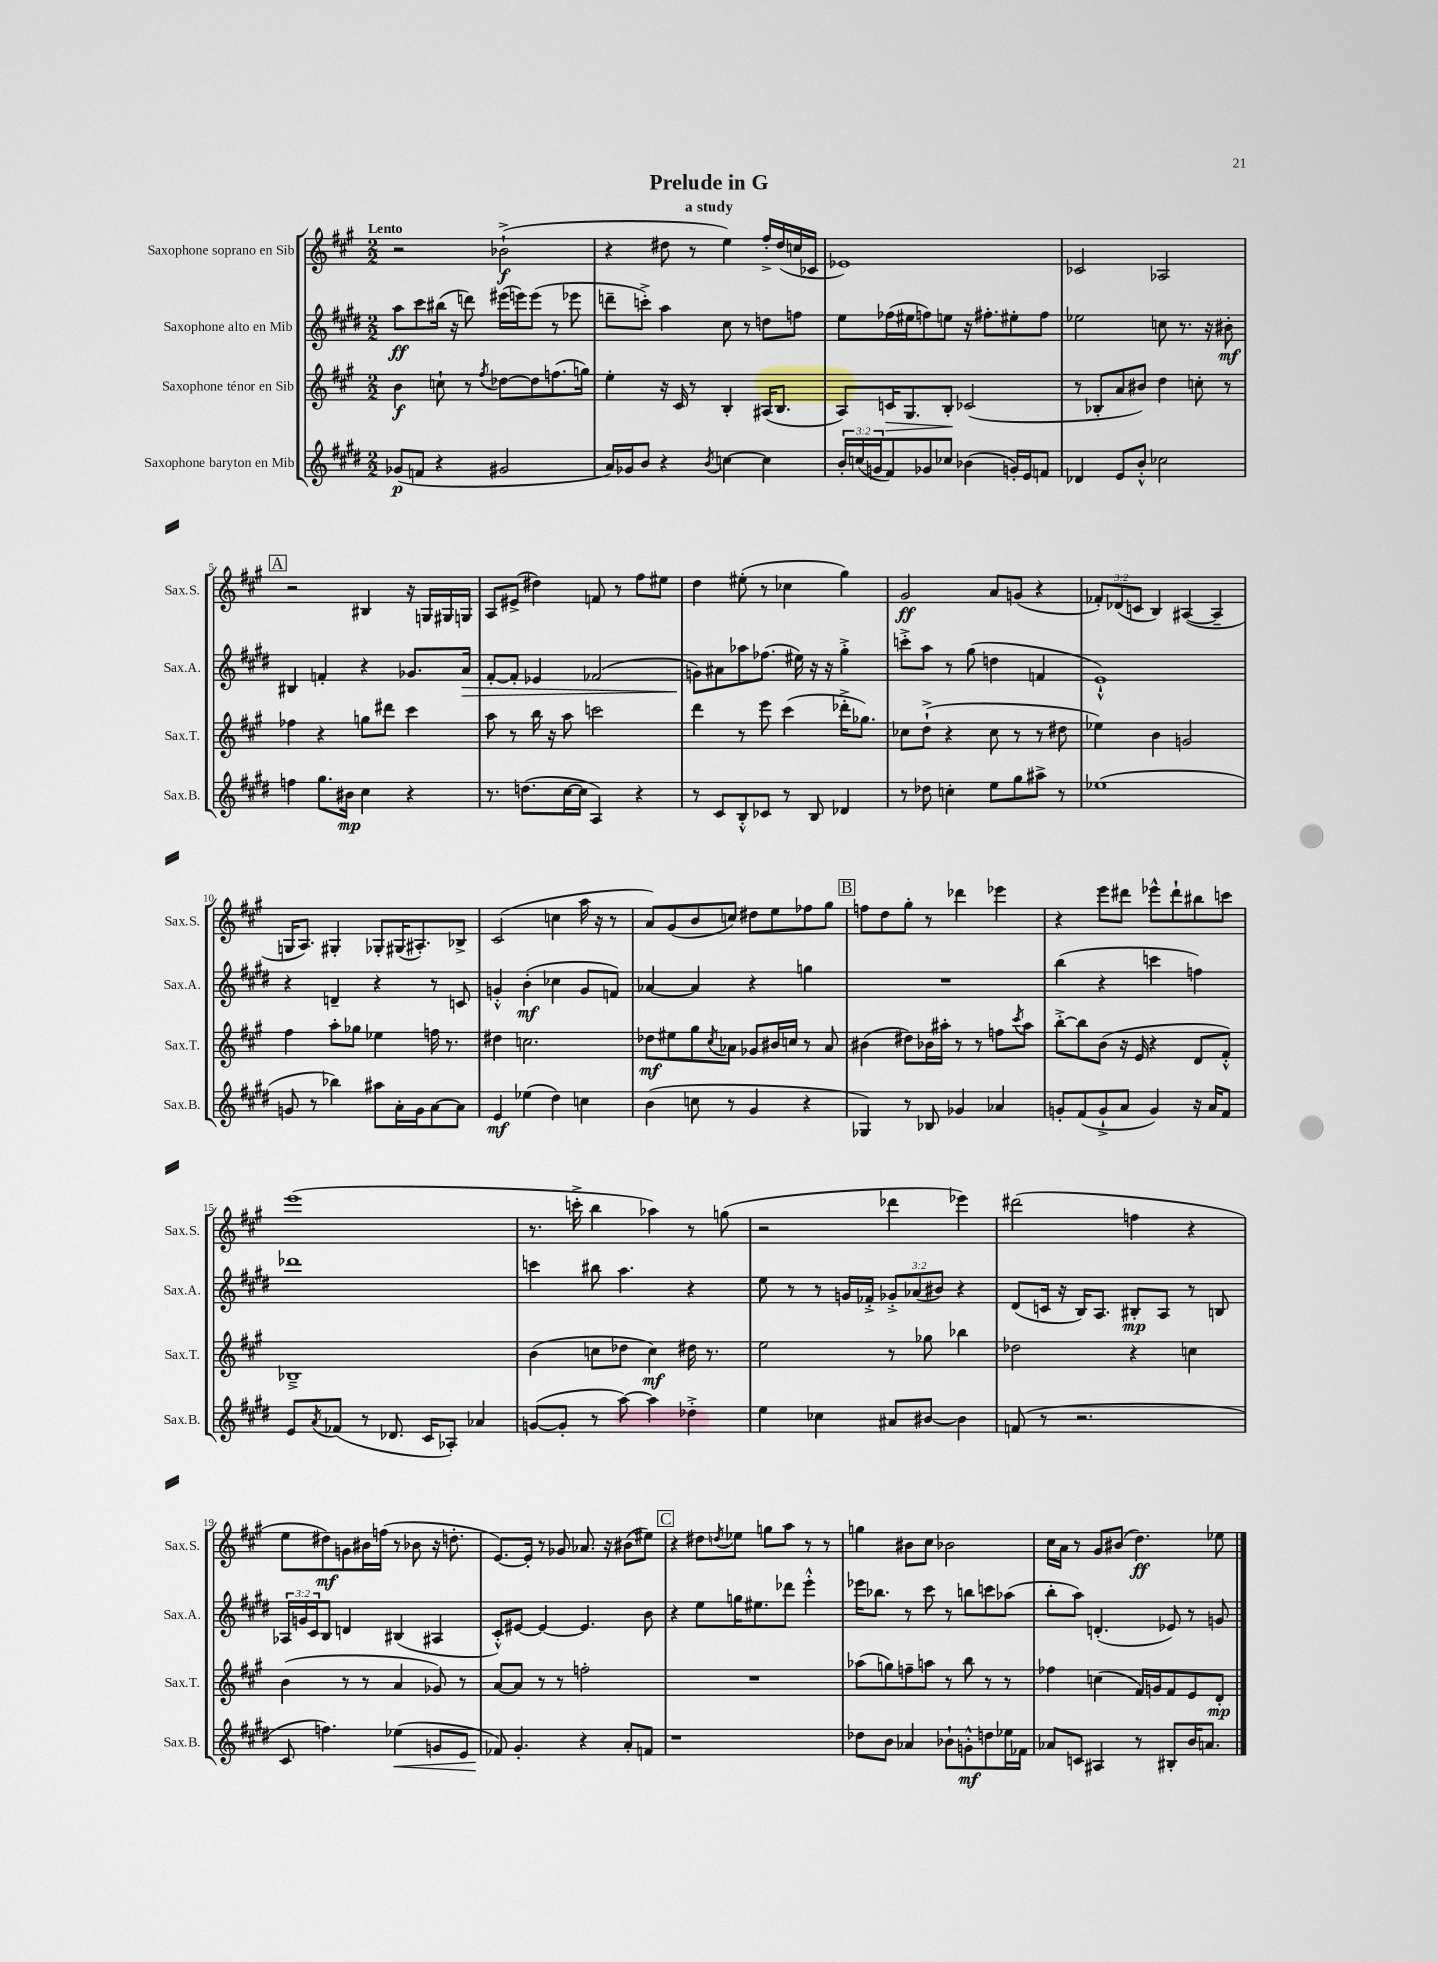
\header { title = "Prelude in G" subtitle = "a study" }
<<
\new StaffGroup <<
\new Staff = "s0" \with { instrumentName = "Saxophone soprano en Sib" shortInstrumentName = "Sax.S." } {
    \clef treble \key a \major \numericTimeSignature \time 2/2 \override Staff.TupletNumber.text = #tuplet-number::calc-fraction-text \tempo "Lento"
    r2 bes'2-!->\f( |
    r4 dis''8 r8 e''4) fis''16-.-> dis''16( c''16 ces'16 |
    ees'1) |
    ces'2 aes2 |
    \mark \markup { \box "A" } r2 bis4 r16 g16 gis16 g16 |
    a8 eis'8->( dis''4) f'8 r8 fis''8 eis''8 |
    d''4 eis''8-.( r8 ces''4 gis''4) |
    gis'2\ff a'8 g'8( r4 |
    \tuplet 3/2 { fes'8-.) des'8( c'8 } b4) ais4~( ais4-- |
    g16 a8.) gis4-. ges8-. gis16( ais8.-.) bes8-> |
    cis'2( c''4 a''16 r16 r8 |
    a'8) gis'8( b'8 c''8) dis''8 e''8 fes''8 gis''8 |
    \mark \markup { \box "B" } f''8 d''8 gis''8-. r8 des'''4 ees'''4 |
    r4 e'''8 dis'''8 ees'''8-^ dis'''8-! bis''8 c'''8 |
    e'''1( |
    r8. c'''16-.-> b''4 aes''4) r8 g''8( |
    r2 des'''4 ees'''4) |
    dis'''2( f''4 r4 |
    e''8 dis''8\mf) g'8 bis'16 f''16( r8 bes'8 r16 d''8.-. |
    e'8.~) e'16-. r8 ges'8 aes'8. r16 bis'8( eis''8) |
    \mark \markup { \box "C" } r4 dis''8 \acciaccatura { d''8 } ees''8 g''8 a''8 r8 r8 |
    g''4 bis'8 cis''8 bes'2 |
    cis''16 a'16 r8 gis'8 bis'8( d''4.\ff) ees''8 \bar "|." |
}
\new Staff = "s1" \with { instrumentName = "Saxophone alto en Mib" shortInstrumentName = "Sax.A." } {
    \clef treble \key e \major \numericTimeSignature \time 2/2 \override Staff.TupletNumber.text = #tuplet-number::calc-fraction-text
    a''8\ff cis'''8 bis''16( r16 d'''8) eis'''16( e'''16) e'''8( r8 ees'''8 |
    d'''8-- c'''8-.->) a''4 cis''8 r8 d''8 f''8 |
    e''8 fes''16( eis''16 f''8) e''8 r16 fis''8.-. eis''8-. fis''8 |
    ees''2 c''8 r8. r16 bis'8-.\mf |
    \mark \markup { \box "A" } bis4 f'4-. r4 ges'8. a'16\> |
    fis'8~-. fis'8-. ees'4 fes'2( |
    g'8\!) ais'8 aes''8 fes''8.( eis''16) r16 r16 gis''4-.-> |
    c'''8-.-> a''8 r8 gis''8( d''4 f'4 |
    e'1-!-^) |
    r4 d'4-- r4 r8 c'8 |
    g'4-.-^ b'4-.\mf( ces''4 g'8 f'8) |
    aes'4~ aes'4 r4 g''4 |
    \mark \markup { \box "B" } R1 |
    b''4( r4 c'''4 f''4) |
    des'''1 |
    c'''4 bis''8 a''4. r4 |
    e''8 r8 r8 g'16 fes'16-.-> \tuplet 3/2 { ges'8-.-> aes'8( bis'8) } r4 |
    dis'8( c'16 r16 b16) a8. bis8-.\mp a8 r8 b8 |
    \tuplet 3/2 { aes16 g'16 cis'16 } b8 d'4 bis4( ais4 |
    cis'8-.-^) eis'8~ eis'4~ eis'4. b'8 |
    \mark \markup { \box "C" } r4 e''8 g''16 eis''8. des'''8 e'''4-.-^ |
    ees'''16 bes''8. r8 cis'''8 r8 b''8 c'''8 aes''8( |
    b''8-. a''8) d'4.-.( ees'8) r8 g'8 \bar "|." |
}
\new Staff = "s2" \with { instrumentName = "Saxophone ténor en Sib" shortInstrumentName = "Sax.T." } {
    \clef treble \key a \major \numericTimeSignature \time 2/2
    b'4\f c''8-! r8 \acciaccatura { fis''8 } des''8~ des''8 f''8.( g''16) |
    e''4-. r16 cis'16 r8 b4-. ais16( b8. |
    a8) c'16\> gis8. b8-.\! ces'2( |
    r8 bes8-. a'8 bis'8) d''4 c''8-. r8 |
    \mark \markup { \box "A" } fes''4 r4 g''8 dis'''8 cis'''4 |
    a''8 r8 b''16 r16 a''8 c'''2 |
    d'''4 r8 e'''8 cis'''4( des'''16-.-> ges''8.) |
    ces''8 d''8-!->( r4 ces''8 r8 r8 dis''8 |
    ees''4) b'4 g'2 |
    fis''4 a''8-. ges''8 ees''4 f''16 r8. |
    dis''4 c''2. |
    des''8\mf eis''8 gis''8 \acciaccatura { cis''8 } aes'8 ges'8 bis'16 c''16 r8 aes'8 |
    \mark \markup { \box "B" } bis'4( dis''8) bes'16 ais''16-. r8 r8 f''8 \acciaccatura { cis'''8 } ais''8 |
    b''8~-.-> b''8 b'8( r16 e'16 r4 d'8 fis'8-.-^) |
    bes1---> |
    b'4( c''8 des''8 c''4\mf) dis''16 r8. |
    e''2 r8 ges''8 bes''4 |
    des''2 r4 c''4 |
    b'4( r8 r8 a'4 ges'8) r8 |
    a'8~ a'8 r8 r8 f''2-. |
    \mark \markup { \box "C" } R1 |
    aes''8( g''8) f''8-- a''8 r8 b''8 r8 r8 |
    fes''4 c''4( fis'16) g'16 fis'8 e'8 d'8-.\mp \bar "|." |
}
\new Staff = "s3" \with { instrumentName = "Saxophone baryton en Mib" shortInstrumentName = "Sax.B." } {
    \clef treble \key e \major \numericTimeSignature \time 2/2 \override Staff.TupletNumber.text = #tuplet-number::calc-fraction-text
    ges'8\p( f'8 r4 gis'2 |
    a'16) ges'16 b'8 r4 \acciaccatura { b'8 } c''4~ c''4 |
    \tuplet 3/2 { b'16-. c''16( g'16 } fis'8) ges'8 ces''8 bes'4( g'16-.) e'16 f'8 |
    des'4 e'8 b'8-.-^ ces''2 |
    \mark \markup { \box "A" } f''4 gis''8. bis'16\mp cis''4 r4 |
    r8. d''8.( cis''16~ cis''16 a4) r4 |
    r8 cis'8 b8-.-^ ces'8 r8 b8 des'4 |
    r8 des''8 c''4-. e''8 gis''8 ais''8-> r8 |
    ees''1( |
    g'8 r8 bes''4) ais''8 a'16-. g'16 a'8~ a'8 |
    e'4\mf ees''4( dis''4) c''4 |
    b'4( c''8 r8 gis'4 r4 |
    \mark \markup { \box "B" } ges4) r8 bes8 ges'4 aes'4 |
    g'8-. fis'8( g'8-!-> a'8 g'4) r16 a'16 fis'8 |
    e'8 \acciaccatura { a'8 } fes'8( r8 des'8. cis'16 aes8-.) aes'4 |
    g'8~( g'8-. r8 a''8~) a''4 des''4-.-> |
    e''4 ces''4 ais'8 bis'8~ bis'4 |
    f'8( r8 r2. |
    cis'8 f''4.) ees''4\<( g'8 e'8 |
    fes'8\!) gis'4.-. r4 a'8-. f'8 |
    \mark \markup { \box "C" } r1 |
    des''8 b'8 aes'4 bes'8-! g'8-.-^\mf d''8 ees''16 fes'16 |
    aes'8 c'8 ais4 r8 bis8-. b'16 a'8. \bar "|." |
}
>>
>>
